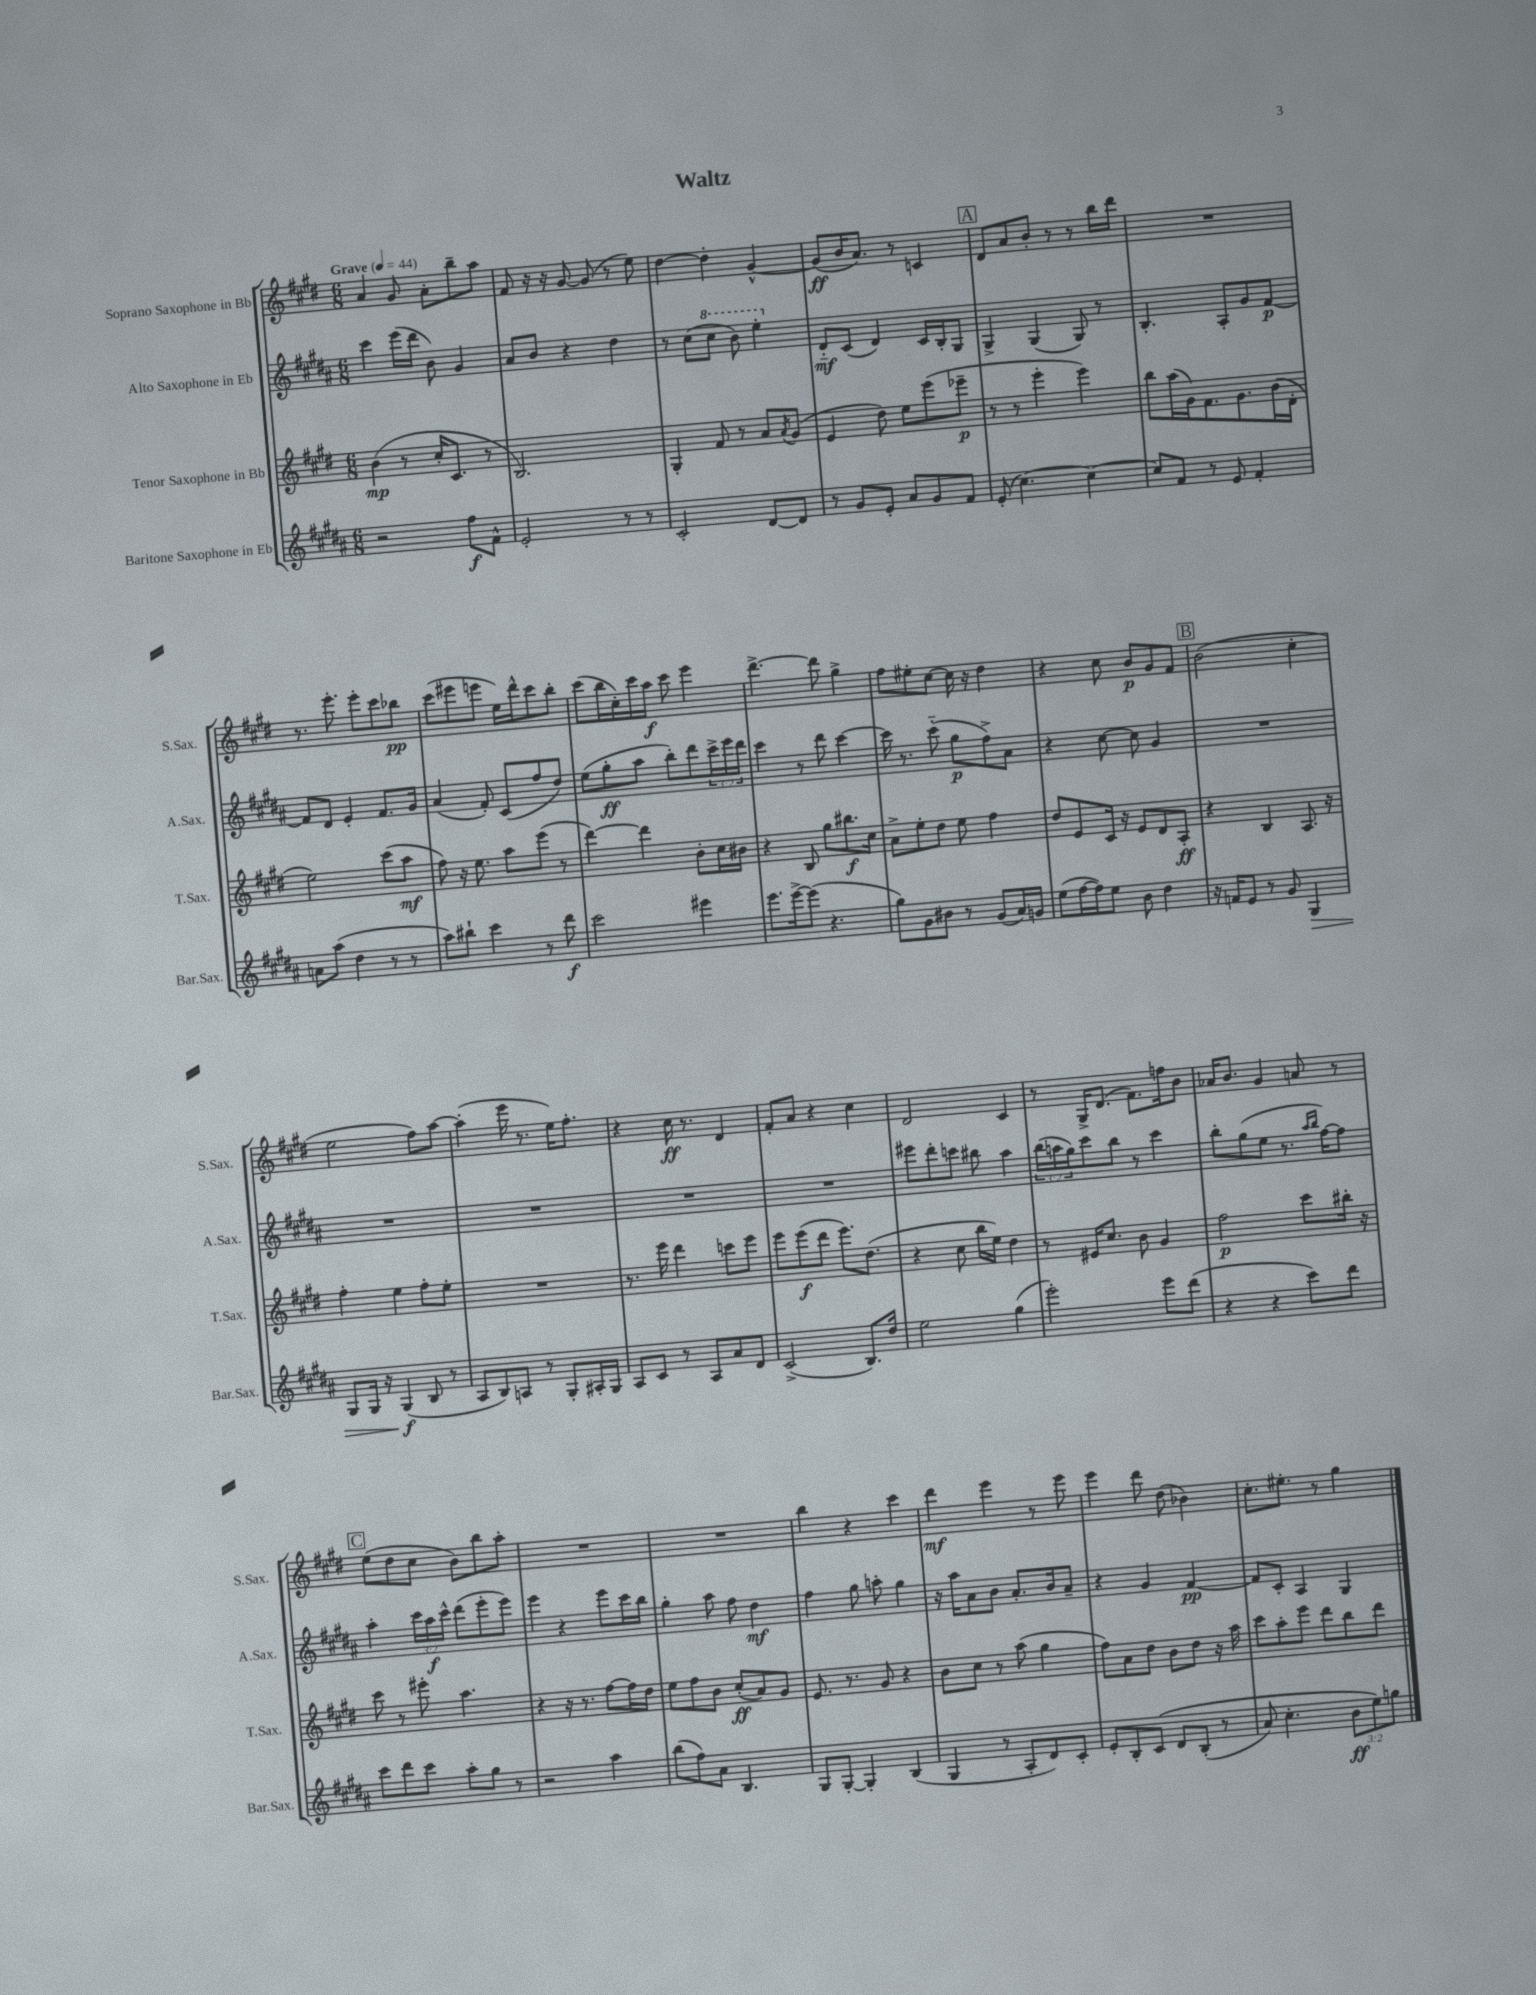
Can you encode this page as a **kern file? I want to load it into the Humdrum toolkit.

**kern	**dynam	**kern	**dynam	**kern	**dynam	**kern	**dynam
*part4	*part4	*part3	*part3	*part2	*part2	*part1	*part1
*staff4	*staff4	*staff3	*staff3	*staff2	*staff2	*staff1	*staff1
*I"Baritone Saxophone in Eb	*	*I"Tenor Saxophone in Bb	*	*I"Alto Saxophone in Eb	*	*I"Soprano Saxophone in Bb	*
*I'Bar.Sax.	*	*I'T.Sax.	*	*I'A.Sax.	*	*I'S.Sax.	*
*clefG2	*	*clefG2	*	*clefG2	*	*clefG2	*
*k[f#c#g#d#a#]	*	*k[f#c#g#d#]	*	*k[f#c#g#d#a#]	*	*k[f#c#g#d#]	*
*M6/8	*	*M6/8	*	*M6/8	*	*M6/8	*
*MM44	*	*MM44	*	*MM44	*	*MM44	*
=1	=1	=1	=1	=1	=1	=1	=1
!	!	!	!	!	!	!LO:TX:a:B:t=Grave	!
2r	.	(4b\	mp	4ccc#\	.	4a/	.
.	.	8r	.	(16eee\LL	.	8g#/	.
.	.	.	.	16ddd#\JJ	.	.	.
.	.	16cc#'/KL	.	8b\)	.	8a'\L	.
.	.	8.c#/J	.	.	.	.	.
8ff#\L	f	.	.	4g#/	.	8bb~\	.
8f#^^\J	.	8r	.	.	.	8aa\J	.
=2	=2	=2	=2	=2	=2	=2	=2
2e'/	.	2.B/)	.	8a#/L	.	8f#/	.
.	.	.	.	8b/J	.	16r	.
.	.	.	.	.	.	16r	.
.	.	.	.	4r	.	[8g#/	.
.	.	.	.	.	.	(8g#/]	.
8r	.	.	.	4dd#\	.	8r	.
8r	.	.	.	.	.	8ee\)	.
=3	=3	=3	=3	=3	=3	=3	=3
2c#'/	.	4G#'/	.	8r	.	[4dd#\	.
.	.	.	.	(8cc#\L	.	.	.
*	*	*	*	*8va	*	*	*
.	.	8f#/	.	8ccc#\J	.	4dd#'\]	.
.	.	8r	.	8bb\)	.	.	.
[8d#/L	.	8a/L	.	4eee'\	.	[4g#^^/	.
.	.	8qa/	.	.	.	.	.
8d#/J]	.	(8g#/J	.	.	.	.	.
=4	=4	=4	=4	=4	=4	=4	=4
*	*	*	*	*X8va	*	*	*
8r	.	4e/	.	8d#/L	mf	(8g#/L]	ff
8g#/L	.	.	.	(8c#/J	.	16b/K	.
.	.	.	.	.	.	8.a/J)	.
8e'/J	.	8dd#\)	.	4d#/)	.	.	.
8a#/L	.	8ee\L	.	.	.	8r	.
8g#/	.	(8eee\	.	16c#/LL	.	4cn/	.
.	.	.	.	16B'/J	.	.	.
8f#/J	.	8eee-X~\J	p	8G#/J	.	.	.
!!LO:REH:place=s1:t=A
=5	=5	=5	=5	=5	=5	=5	=5
(8e'/	.	8r	.	4G#^/	.	8d#/L	.
[4.cc#\)	.	8r	.	.	.	8a/	.
.	.	4eee'\	.	(4G#/	.	8b'/J	.
.	.	.	.	.	.	8r	.
4cc#\_	.	4eee\)	.	8G#/)	.	8r	.
.	.	.	.	8r	.	16bb\LL	.
.	.	.	.	.	.	16ddd#\JJ	.
=6	=6	=6	=6	=6	=6	=6	=6
8cc#/L]	.	8bb\L	.	4.B'/	.	2.r	.
8f#/J	.	(16aa\L	.	.	.	.	.
.	.	16g#\J)	.	.	.	.	.
8r	.	8.f#\	.	.	.	.	.
8e/	.	.	.	8A#'/L	.	.	.
.	.	8.g#\	.	.	.	.	.
4f#'/	.	.	.	8g#/	.	.	.
.	.	(16b\L	.	[8f#/J	p	.	.
.	.	16d#'\JJ	.	.	.	.	.
!!LO:LB:g=z
=7	=7	=7	=7	=7	=7	=7	=7
8an\L	.	2ee\)	.	8f#/L]	.	8.r	.
(8aa#\J	.	.	.	8d#/J	.	.	.
.	.	.	.	.	.	8.eee'\	.
4dd#\	.	.	.	4e'/	.	.	.
.	.	.	.	.	.	8eee'\L	.
8r	.	(8ccc#\L	.	8.f#/L	.	8ccc#\	.
8r	.	8aa\J	mf	.	.	8bb-X\J	pp
.	.	.	.	16g#/Jk	.	.	.
=8	=8	=8	=8	=8	=8	=8	=8
8aa#\L)	.	8ff#\)	.	(4a#/	.	(8ccc#\L	.
8bb#X`\J	.	16r	.	.	.	8eee#X\	.
.	.	8.ee\	.	.	.	.	.
4ccc#\	.	.	.	8f#'/)	.	8eeen\J	.
.	.	8aa\L	.	(8c#/L	.	16ee\LL)	.
.	.	.	.	.	.	16ddd#^^\J	.
8r	.	(8eee\J	.	8ff#/	.	8ccc#\	.
8ddd#\	f	8r	.	8dd#/J)	.	8bb'\J	.
=9	=9	=9	=9	=9	=9	=9	=9
2ccc#\	.	[4ddd#\)	.	(8ee\L	.	(8ccc#\L	.
.	.	.	.	8gg#'\	ff	16bb\L	.
.	.	.	.	.	.	16cc#'\)	.
.	.	4ddd#\]	.	8aa#\J	.	16ccc#\	.
.	.	.	.	.	.	16aa\JJ	f
.	.	.	.	8bb'\L)	.	8ccc#\	.
4eee#X\	.	8b'\L	.	8ddd#\	.	4eee\	.
.	.	16cc#\L	.	24ccc#^\L	.	.	.
.	.	.	.	24eee\	.	.	.
.	.	16b#X\JJ	.	.	.	.	.
.	.	.	.	24ddd#\JJ	.	.	.
=10	=10	=10	=10	=10	=10	=10	=10
8.eee\L	.	4r	.	4ccc#\	.	[4.ddd#^\	.
[16eee^\k	.	.	.	.	.	.	.
(8eee\J]	.	8B/	.	8r	.	.	.
4.r	.	8gg#\L	.	8ddd#\	.	8ddd#\]	.
.	.	8.bb#X\	f	[4ccc#\	.	4gg#^\	.
.	.	16cc#\Jk	.	.	.	.	.
=11	=11	=11	=11	=11	=11	=11	=11
8gg#\L)	.	8a^\L	.	16ccc#\]	.	8ff#\L	.
.	.	.	.	8.r	.	.	.
8g#\	.	8ee'\	.	.	.	8ee#X'\	.
8b#X\J	.	8dd#\J	.	(8ccc#\	.	[8cc#\J	.
8r	.	8ee\	.	8gg#\L	p	16cc#\]	.
.	.	.	.	.	.	16r	.
(8g#/L	.	4ff#\	.	8ff#^\)	.	4dd#\	.
16a#/L)	.	.	.	8a#\J	.	.	.
16gn/JJ	.	.	.	.	.	.	.
=12	=12	=12	=12	=12	=12	=12	=12
(8ee\L	.	8dd#/L	.	4r	.	4r	.
[16ff#\L	.	8e/	.	.	.	.	.
16ff#\J])	.	.	.	.	.	.	.
8ee\J	.	16c#/Jk	.	[8cc#\	.	8cc#\	.
.	.	16r	.	.	.	.	.
8b\	.	8e/L	.	8cc#\]	.	8b/L	p
4dd#\	.	8d#/	.	4g#/	.	8g#/	.
.	.	8A'/J	ff	.	.	8f#/J	.
!!LO:REH:place=s1:t=B
=13	=13	=13	=13	=13	=13	=13	=13
16r	.	4r	.	2.r	.	(2b\	.
16fn/KL	.	.	.	.	.	.	.
8e/J	.	.	.	.	.	.	.
8r	.	4B/	.	.	.	.	.
8g#/	.	.	.	.	.	.	.
!	!LO:HP:b	!	!	!	!	!	!
4G#/	>	8.A/	.	.	.	4cc#'\	.
.	.	16r	.	.	.	.	.
!!LO:LB:g=z
=14	=14	=14	=14	=14	=14	=14	=14
8G#/L	.	4ff#'\	.	2.r	.	2ee\	.
16G#/Jk	.	.	.	.	.	.	.
16r	.	.	.	.	.	.	.
(4G#/	f	4ee\	.	.	.	.	.
8B/	]	8ff#'\L	.	.	.	8ff#\L)	.
8r	.	8ee'\J	.	.	.	[8aa\J	.
=15	=15	=15	=15	=15	=15	=15	=15
8A#/L	.	2.r	.	2.r	.	(4aa'\]	.
8B/)	.	.	.	.	.	.	.
8An/J	.	.	.	.	.	16eee\	.
.	.	.	.	.	.	8.r	.
8r	.	.	.	.	.	.	.
8G#'/L	.	.	.	.	.	16ee\KL)	.
.	.	.	.	.	.	8.ff#'\J	.
16A#X'/L	.	.	.	.	.	.	.
16G#/JJ	.	.	.	.	.	.	.
=16	=16	=16	=16	=16	=16	=16	=16
8A#/L	.	8.r	.	2.r	.	4r	.
8c#/J	.	.	.	.	.	.	.
.	.	16eee\	.	.	.	.	.
8r	.	4ddd#\	.	.	.	16cc#\	ff
.	.	.	.	.	.	8.r	.
8A#/L	.	.	.	.	.	.	.
8a#/	.	8cccn\L	.	.	.	4d#/	.
8d#/J	.	8eee\J	.	.	.	.	.
=17	=17	=17	=17	=17	=17	=17	=17
(2c#^/	.	8eee\L	.	2.r	.	8f#'/L	.
.	.	(8eee\	f	.	.	8a/J	.
.	.	8ddd#\J	.	.	.	4r	.
.	.	8.eee\L)	.	.	.	.	.
8.B/L)	.	.	.	.	.	4cc#\	.
.	.	(8.dd#\J	.	.	.	.	.
16dd#/Jk	.	.	.	.	.	.	.
=18	=18	=18	=18	=18	=18	=18	=18
2ee\	.	4r	.	8eee#X\L	.	2d#/	.
.	.	.	.	8ddd#'\	.	.	.
.	.	8cc#\	.	8cccn\J	.	.	.
.	.	16bb\LL	.	8bb#X\	.	.	.
.	.	16ee\JJ)	.	.	.	.	.
(4gg#\	.	4dd#\	.	4aa#\	.	4c#/	.
=19	=19	=19	=19	=19	=19	=19	=19
2eee'\)	.	8r	.	(24bb\LL	.	8r	.
.	.	.	.	24aan\	.	.	.
.	.	.	.	24gg#\J)	.	.	.
.	.	16e#X/KL	.	8ccc#\	.	16G#^/KL	.
.	.	8.cc#/J	.	.	.	(8.d#/J	.
.	.	.	.	8bb\J	.	.	.
.	.	8b\	.	8r	.	8.f#\L)	.
8eee\L	.	4g#/	.	4ccc#\	.	.	.
.	.	.	.	.	.	16ffn\k	.
(8ddd#\J	.	.	.	.	.	8b\J	.
=20	=20	=20	=20	=20	=20	=20	=20
4r	.	2ff#\	p	8bb'\L	.	16a-X/KL	.
.	.	.	.	.	.	8.b/J	.
.	.	.	.	(8gg#\	.	.	.
4r	.	.	.	8ee\J	.	4g#/	.
.	.	.	.	8.r	.	.	.
8ccc#\L)	.	8ccc#\L	.	.	.	8an/	.
.	.	.	.	16qqaa#/LL	.	.	.
.	.	.	.	16qqbb/JJ	.	.	.
.	.	.	.	[16ff#\KL)	.	.	.
8ddd#\J	.	16bb#X'\Jk	.	8ff#\J]	.	8r	.
.	.	16r	.	.	.	.	.
!!LO:LB:g=z
!!LO:REH:place=s1:t=C
=21	=21	=21	=21	=21	=21	=21	=21
8ccc#\L	.	8ccc#\	.	4aa#'\	.	(8ee\L	.
8ddd#\	.	8r	.	.	.	8dd#\	.
8ccc#\J	.	8eee#X'\	.	24ccc#\LL	.	8cc#\J	.
.	.	.	.	24aa#\	f	.	.
.	.	.	.	24ccc#^^\JJ	.	.	.
8aa#'\L	.	4.aa\	.	(8ddd#\L	.	8b\L)	.
8gg#\J	.	.	.	8eee'\	.	8bb\	.
8r	.	.	.	8eee\J)	.	8aa'\J	.
=22	=22	=22	=22	=22	=22	=22	=22
2r	.	4r	.	4eee\	.	2.r	.
.	.	16r	.	4r	.	.	.
.	.	8.r	.	.	.	.	.
4aa#\	.	[8ff#\L	.	8eee\L	.	.	.
.	.	16ff#\L]	.	16ccc#\L	.	.	.
.	.	16dd#\JJ	.	16bb\JJ	.	.	.
=23	=23	=23	=23	=23	=23	=23	=23
(8bb\L	.	8ee\L	.	4gg#'\	.	2.r	.
8ff#\)	.	8ff#\	.	.	.	.	.
8a#\J	.	8b\J	.	8aa#\	.	.	.
4.B/	.	(8cc#'/L	ff	8ff#\	.	.	.
.	.	8a/)	.	4dd#\	mf	.	.
.	.	8g#/J	.	.	.	.	.
=24	=24	=24	=24	=24	=24	=24	=24
8G#/L	.	8.e/	.	4ff#\	.	4bb\	.
[8G#'/J	.	.	.	.	.	.	.
.	.	8.r	.	.	.	.	.
4G#'/]	.	.	.	8gg#\	.	4r	.
.	.	8g#/	.	8aan'\	.	.	.
(4B/	.	4r	.	4gg#\	.	4ccc#\	.
=25	=25	=25	=25	=25	=25	=25	=25
4G#/	.	8b\L	.	16r	.	4ddd#\	mf
.	.	.	.	16aa#\KL	.	.	.
.	.	8cc#\J	.	8a#\	.	.	.
8r	.	8r	.	8b\J	.	4eee\	.
8A#'/L	.	(8aa\	.	8.a#'/L	.	.	.
8d#/)	.	4gg#\	.	.	.	8r	.
.	.	.	.	16b/k	.	.	.
8c#'/J	.	.	.	8a#~/J	.	8eee\	.
=26	=26	=26	=26	=26	=26	=26	=26
8e'/L	.	8ff#\L)	.	4r	.	4eee\	.
8B'/	.	8a\	.	.	.	.	.
(8c#/J	.	8dd#\J	.	4g#/	.	8ddd#\	.
8d#/L	.	8b\L	.	.	.	(8dd#\	.
(8B'/J	.	8dd#\J	.	[4f#/	pp	4b-X\)	.
8r	.	16r	.	.	.	.	.
.	.	16aa\	.	.	.	.	.
=27	=27	=27	=27	=27	=27	=27	=27
8a#/)	.	8ccc#\L	.	8f#/L]	.	8.cc#'\L	.
4.cc#'\	.	8aa'\	.	8c#'/J	.	.	.
.	.	.	.	.	.	8.ee#X'\J	.
.	.	8eee\J	.	4A#/	.	.	.
.	.	8ddd#\L	.	.	.	8r	.
12b\L	ff	8bb\	.	4G#/	.	4gg#\	.
12ee\)	.	.	.	.	.	.	.
.	.	8ddd#\J	.	.	.	.	.
12ggn\J	.	.	.	.	.	.	.
==	==	==	==	==	==	==	==
*-	*-	*-	*-	*-	*-	*-	*-
